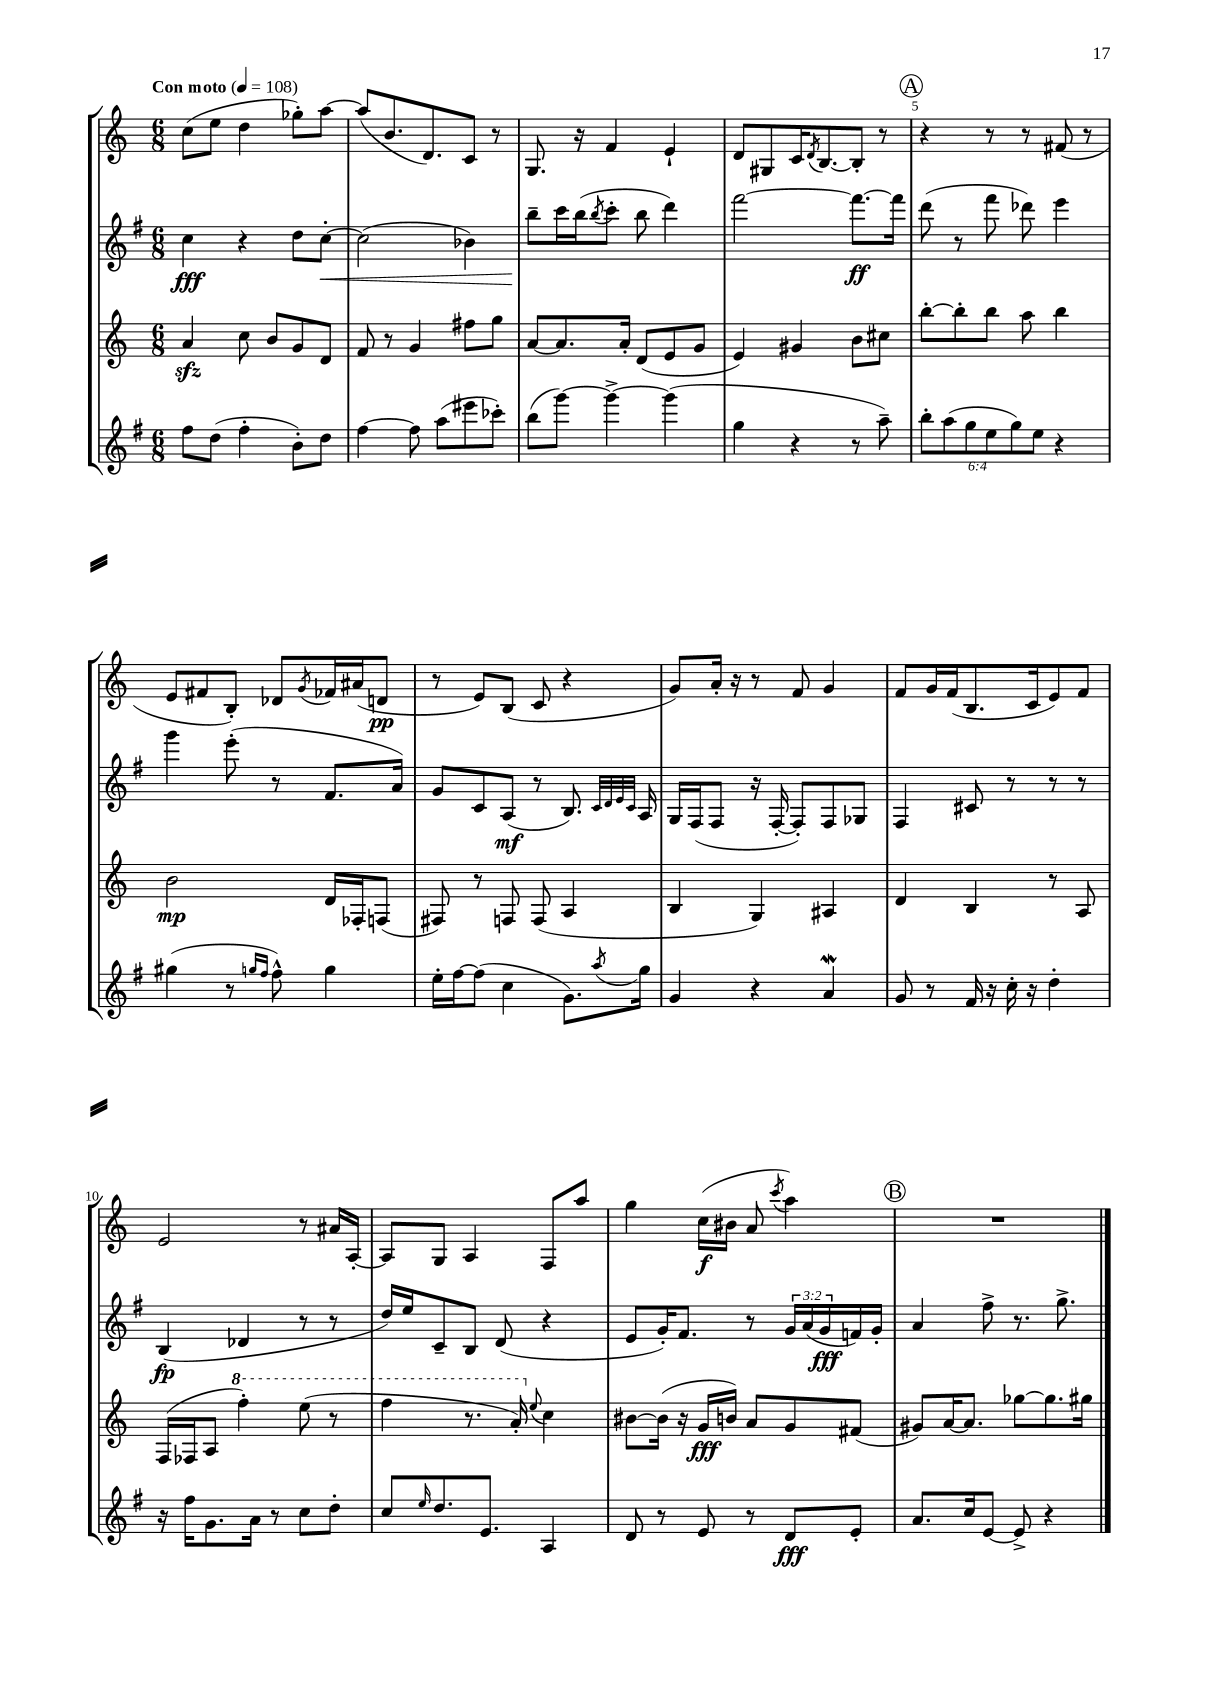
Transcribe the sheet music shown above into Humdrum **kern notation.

**kern	**kern	**kern	**kern
*staff4	*staff3	*staff2	*staff1
*clefG2	*clefG2	*clefG2	*clefG2
*k[f#]	*k[]	*k[f#]	*k[]
*M6/8	*M6/8	*M6/8	*M6/8
*MM108	*MM108	*MM108	*MM108
8ff#	4a	4cc	(8cc
(8dd	.	.	8ee
4ff#'	8cc	4r	4dd
.	8b	.	.
8b')	8g	8dd	8gg-')
8dd	8d	[8cc'	[8aa
=	=	=	=
[4ff#	8f	(2cc]	(8aa]
.	8r	.	8.b
8ff#]	4g	.	.
.	.	.	8.d)
(8aa	.	.	.
8eee#	8ff#	4b-)	8c
8ccc-')	8gg	.	8r
=	=	=	=
(8bb	[8a	8bb~	8.G
[8ggg)	8.a]	16ccc	.
.	.	(16bb	16r
.	.	8qbb	.
4ggg^_	.	8ccc'	4f
.	16a'	.	.
.	(8d	8bb	.
(4ggg]	8e	4ddd)	4e`
.	8g	.	.
=	=	=	=
4gg	4e)	[2fff#	8d
.	.	.	8G#
4r	4g#	.	16c
.	.	.	8qd
.	.	.	[8.B
8r	8b	8.fff#_	8B']
8aa~)	8cc#	.	8r
.	.	16fff#]	.
=	=	=	=
12bb'	[8bb'	(8ddd	4r
(12aa	.	.	.
.	8bb']	8r	.
12gg	.	.	.
12ee	8bb	8fff#	8r
12gg)	.	.	.
.	8aa	8ddd-)	8r
12ee	.	.	.
4r	4bb	4eee	(8f#
.	.	.	8r
=	=	=	=
(4gg#	2b	4ggg	8e
.	.	.	8f#
8r	.	(8eee'	8B')
16qqgg	.	.	.
16qqff#	.	.	.
8ff#^^)	.	8r	8d-
.	.	.	8qg
4gg	16d	8.f#	16f-
.	16F-'	.	(16a#
.	(8F	.	8d
.	.	16a)	.
=	=	=	=
16ee'	8F#)	8g	8r
[16ff#	.	.	.
(8ff#]	8r	8c	8e)
4cc	8F	(8A	(8B
.	(8F	8r	8c
8.g)	4A	8.B)	4r
.	.	32qqc	.
.	.	32qqd	.
.	.	32qqe	.
8qaa	.	32qqc	.
16gg	.	16A	.
=	=	=	=
4g	4B	16G	8g)
.	.	(16F#	.
.	.	8F#	16a'
.	.	.	16r
4r	4G)	16r	8r
.	.	[16F#'	.
.	.	8F#'])	8f
4a	4A#	8F#	4g
.	.	8G-	.
=	=	=	=
8g	4d	4F#	8f
8r	.	.	16g
.	.	.	(16f
16f#	4B	8c#	8.B
16r	.	.	.
16cc'	.	8r	.
16r	.	.	16c
4dd'	8r	8r	8e)
.	8A	8r	8f
=	=	=	=
16r	(16F	(4B	2e
16ff#	16F-	.	.
8.g	8A	.	.
.	4fff')	4d-	.
16a	.	.	.
8r	.	.	.
8cc	(8eee	8r	8r
8dd'	8r	8r	16a#
.	.	.	[16A'
=	=	=	=
8cc	4fff	16dd)	8A]
.	.	16ee	.
16qqee	.	.	.
8.dd	.	8c~	8G
.	8.r	8B	4A
8.e	.	.	.
.	.	(8d	.
.	16aa')	.	.
.	8qqee	.	.
4A	4cc	4r	8F
.	.	.	8aa
=	=	=	=
8d	[8b#	8e	4gg
8r	(16b#]	16g')	.
.	16r	8.f#	.
8e	16g	.	(16cc
.	16b)	.	16b#
8r	8a	8r	8a
.	.	.	8qccc
8d	8g	24g	4aa)
.	.	(24a	.
.	.	24g	.
8e'	(8f#	16f)	.
.	.	16g'	.
=	=	=	=
8.a	8g#)	4a	2.r
.	[16a	.	.
16cc	8.a]	.	.
[8e	.	8ff#^	.
8e^]	[8gg-	8.r	.
4r	8.gg-]	.	.
.	.	8.gg^	.
.	16gg#	.	.
==	==	==	==
*-	*-	*-	*-
